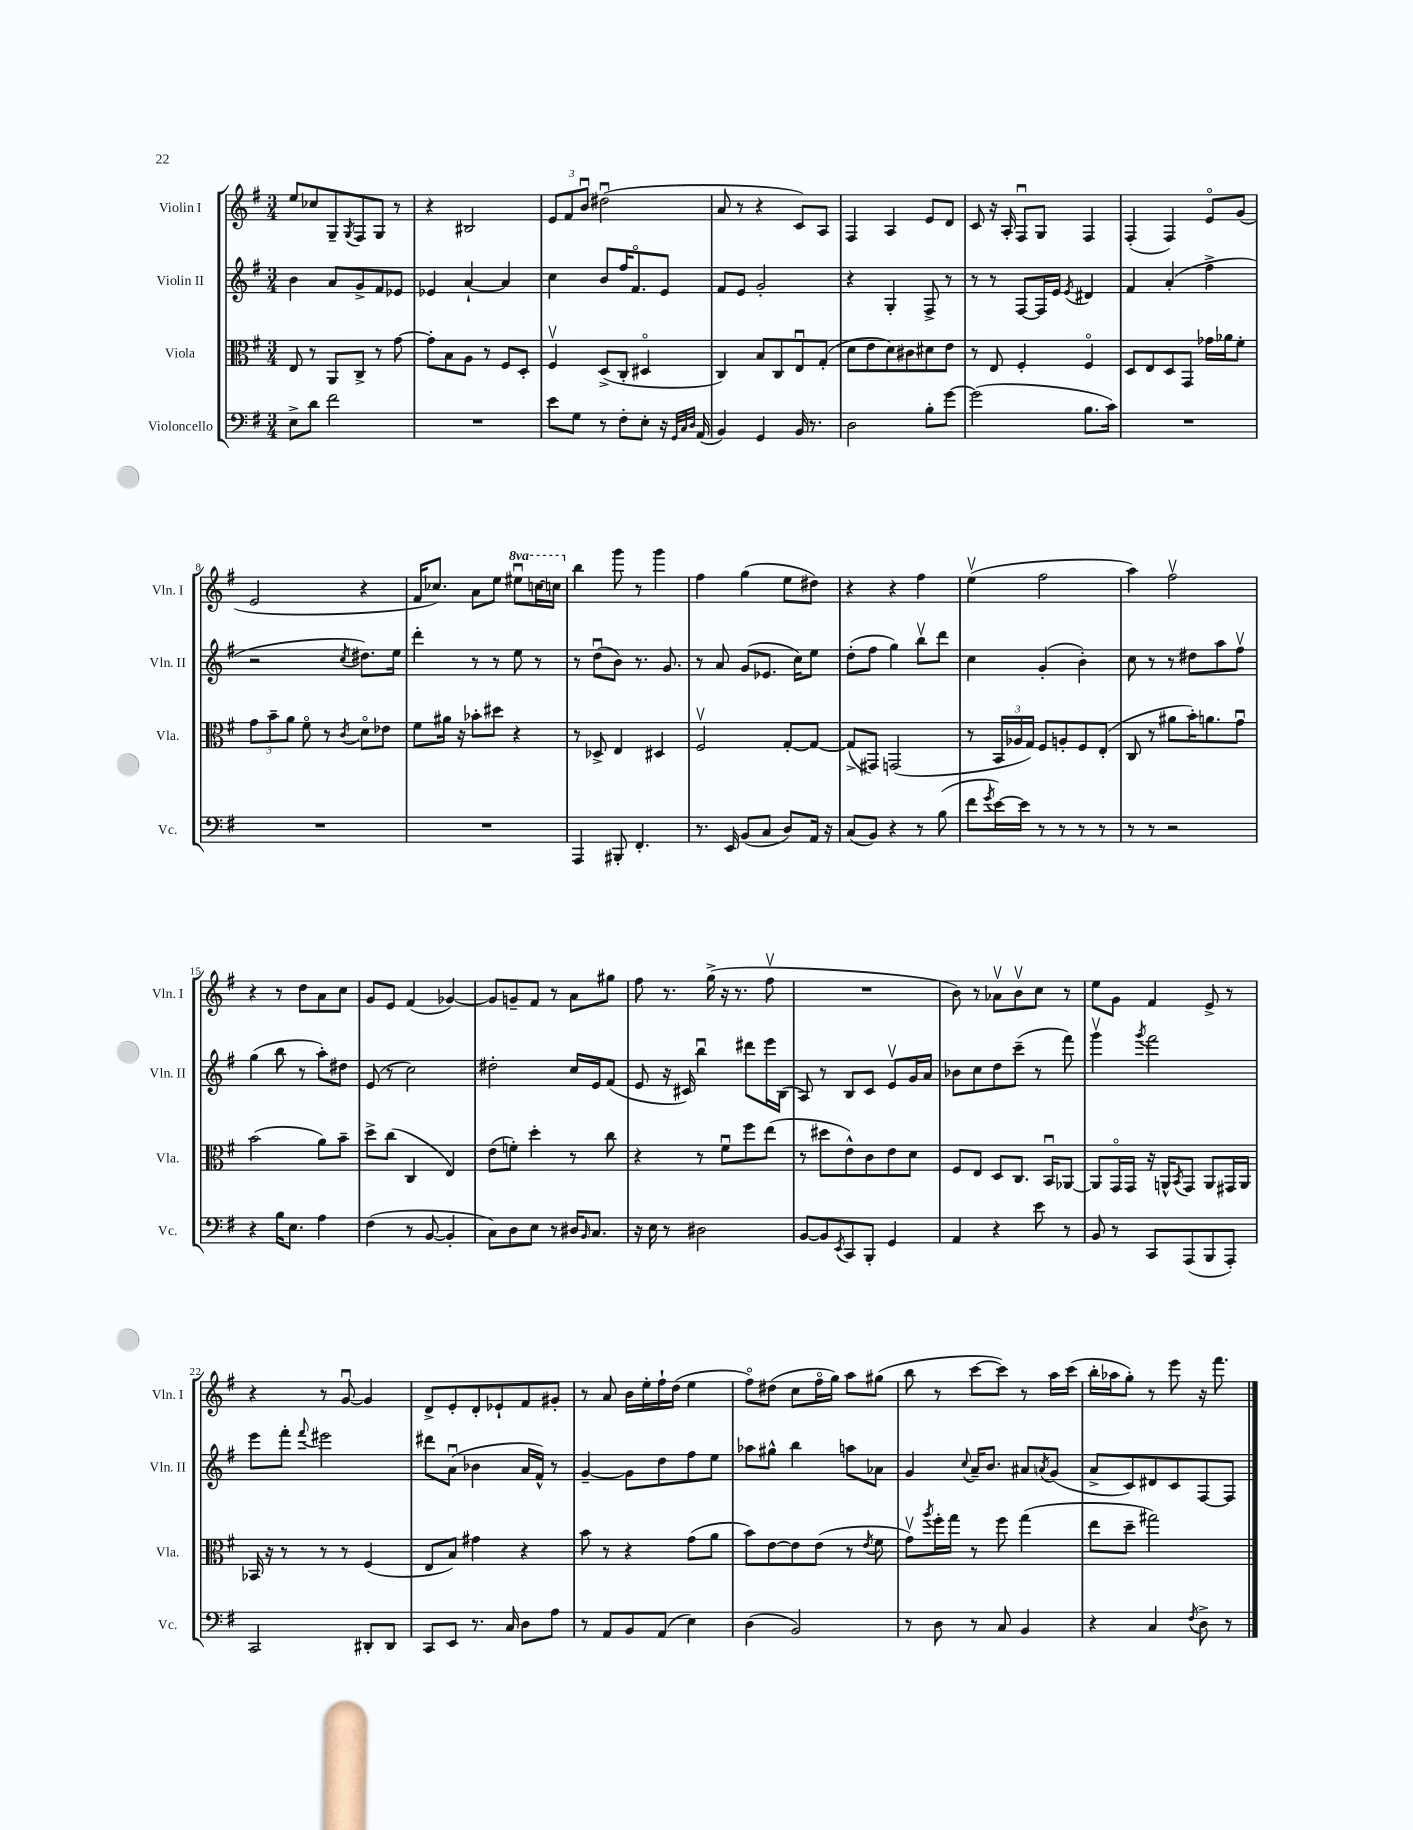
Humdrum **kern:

**kern	**kern	**kern	**kern
*staff4	*staff3	*staff2	*staff1
*clefF4	*clefC3	*clefG2	*clefG2
*k[f#]	*k[f#]	*k[f#]	*k[f#]
*M3/4	*M3/4	*M3/4	*M3/4
8E^	8E	4b	8ee
8d	8r	.	8cc-
2f#	8AA	8a	8G~
.	.	.	8qG
.	8C^	8g^	8F#
.	8r	8f#	8G
.	[8g	8e-	8r
=	=	=	=
2.r	8g']	4e-	4r
.	8B	.	.
.	8A	[4a`	2B#
.	8r	.	.
.	8F#	4a]	.
.	8D'	.	.
=	=	=	=
8e	4F#v	4cc	12e
.	.	.	12f#
8G	.	.	.
.	.	.	12bu
8r	(8D^	8b	(2dd#u
8F#'	8C'	16ff#	.
.	.	8.f#o	.
8E'	4D#o	.	.
16r	.	8e	.
32qqGG	.	.	.
32qqC	.	.	.
32qqD	.	.	.
(16AA	.	.	.
=	=	=	=
4BB)	4C)	8f#	8a
.	.	8e	8r
4GG	8B	2g'	4r
.	8C	.	.
16BB	8Eu	.	8c)
8.r	.	.	.
.	(8G'	.	8A
=	=	=	=
2D	8d	4r	4F#
.	8e	.	.
.	8d)	4G'	4A
.	8c#	.	.
8B'	8d#	8F#^	8e
[8g	8e	8r	8d
=	=	=	=
(2g]	8r	8r	8c
.	8E	8r	16r
.	.	.	16A'
.	4F#'	[8F#	8F#u
.	.	16F#]	8G
.	.	16e	.
.	.	8qe	.
8.B	4F#o	4d#	4F#
16c)	.	.	.
=	=	=	=
2.r	8D	4f#	(4F#'
.	8E	.	.
.	8D	(4a'	4F#)
.	8GG	.	.
.	16g-	4ff#^	8eo
.	16a-	.	.
.	8f#'	.	(8g
=	=	=	=
2.r	12g	2r	2e
.	12b~	.	.
.	12a	.	.
.	8f#o	.	.
.	8r	.	.
.	8qc	8qcc	.
.	8do	8.dd#)	4r
.	8e-	.	.
.	.	16ee	.
=	=	=	=
2.r	8f#	4ddd'	16f#
.	.	.	8.cc-)
.	16a#	.	.
.	16r	.	.
.	8b-'	8r	8a
.	8dd#	8r	8ee
.	4r	8ee	8eee#u
.	.	8r	[16ccc
.	.	.	16ccc]
=	=	=	=
4AAA	8r	8r	4bb
.	8D-^	(8ddu	.
8BBB#'	4E	8b)	8ggg
4.FF#'	.	8.r	8r
.	4D#	.	4ggg
.	.	8.g	.
=	=	=	=
8.r	2F#v	8r	4ff#
.	.	8a	.
16EE	.	.	.
(8BB	.	(8g	(4gg
8C	.	8.e-	.
8D)	[8G'	.	8ee
.	.	16cc)	.
16AA	8G_	8ee	8dd#)
16r	.	.	.
=	=	=	=
(8C	(8G^]	(8dd'	4r
8BB)	8GG#)	8ff#	.
4r	(2GG	4gg)	4r
8r	.	8bbv	4ff#
(8B	.	8ddd	.
=	=	=	=
8f#	8r	4cc	(4eev
8qg	.	.	.
[16e)	24BB	.	.
.	24A-	.	.
16e]	.	.	.
.	24G)	.	.
8r	8F#	(4g'	2ff#
8r	8A'	.	.
8r	8F#	4b')	.
8r	(8E'	.	.
=	=	=	=
8r	8C	8cc	4aa)
8r	8r	8r	.
2r	8a#	8r	2ff#v
.	16b')	8dd#	.
.	8.a	.	.
.	.	8aa	.
.	8gu	8ff#v	.
=	=	=	=
4r	(2b	(4gg	4r
16B	.	8bb	8r
8.E	.	.	.
.	.	8r	8dd
4A	8a)	8aa')	8a
.	8b~	8dd#	8cc
=	=	=	=
(4F#	8dd^	(8e	8g
.	(8cc	8r	8e
8r	4C	2cc)	(4f#
[8BB	.	.	.
4BB']	4E)	.	[4g-)
=	=	=	=
8C)	(8e	2dd#'	8g-]
8D	8f')	.	8g~
8E	4dd'	.	8f#
8r	.	.	8r
16D#	8r	16cc	8a
16qqBB	.	.	.
8.C	.	16e	.
.	8cc	(8f#	8gg#
=	=	=	=
16r	4r	8e	8ff#
16E	.	.	.
8r	.	16r	8.r
.	.	16c#)	.
2D#	8r	4bbu	.
.	.	.	(16gg^
.	8f#u	.	16r
.	.	.	8.r
.	8ff#	8ddd#	.
.	(8ee	16eee	8ff#v
.	.	(16B	.
=	=	=	=
[8BB	8r	8A)	2.r
8BB]	8dd#	8r	.
8qEE	.	.	.
8CC	8e^^)	8B	.
8BBB'	8c	8c	.
4GG	8e	8ev	.
.	8d	16g	.
.	.	16a	.
=	=	=	=
4AA	8F#	8b-	8b)
.	8E	8cc	8r
4r	8D	8dd	8a-v
.	8.C	(8ccc~	8bv
8e	.	8r	8cc
.	16BBu	.	.
8r	[8AA-	8fff#)	8r
=	=	=	=
8BB	8AA-]	4gggv	8ee
8r	16GGo	.	8g
.	16GG	.	.
.	.	8qggg	.
8CC	16r	2fff#	4f#
.	16AA^^	.	.
.	8qBB	.	.
(8AAA	8GG	.	.
8BBB	8AA	.	8e^
8AAA')	16GG#	.	8r
.	16AA	.	.
=	=	=	=
2CC	16BB-	8eee	4r
.	16r	.	.
.	8r	8fff#'	.
.	.	8qqfff#	.
.	8r	2eee#	8r
.	8r	.	[8gu
8DD#'	(4F#	.	4g]
8DD#	.	.	.
=	=	=	=
8CC	8E	8ddd#	8d^
8EE	8B)	(8au	8e'
8.r	4g#	4b-	8d'
.	.	.	8e-`
16C	.	.	.
8D	4r	16a	8f#
.	.	16f#^^)	.
8A	.	8r	8g#'
=	=	=	=
8r	8b	[4g~	8r
8AA	8r	.	8a
8BB	4r	8g]	16b
.	.	.	16ee'
(8AA	.	8dd	16ff#`
.	.	.	(16dd
4E)	(8g	8ff#	4ee
.	8a	8ee	.
=	=	=	=
(4D	8b)	8aa-	8ff#o)
.	[8e	8gg#^^	(8dd#
2BB)	8e]	4bb	8cc
.	(8e	.	16ff#o
.	.	.	16gg)
.	8r	8aa	8aa
.	8qe	.	.
.	8f#	8a-	(8gg#
=	=	=	=
8r	8gv)	4g	8bb
.	8qaa	.	.
8D	16ff#'	.	8r
.	16gg	.	.
.	.	8qqcc	.
8r	8r	16a~	[8ccc
.	.	8.b	.
8C	8ff#	.	8ccc])
4BB	(4gg	8a#	8r
.	.	8qa	.
.	.	(8g	16aa
.	.	.	(16ccc
=	=	=	=
4r	8ee	8a^	16bb'
.	.	.	16aa-
.	8dd~	8c)	8gg')
4C	2gg#)	8d#	8r
.	.	8c	8eee
8qF#	.	.	.
8D^	.	[8F#	16r
.	.	.	8.fff#
8r	.	8F#]	.
==	==	==	==
*-	*-	*-	*-
